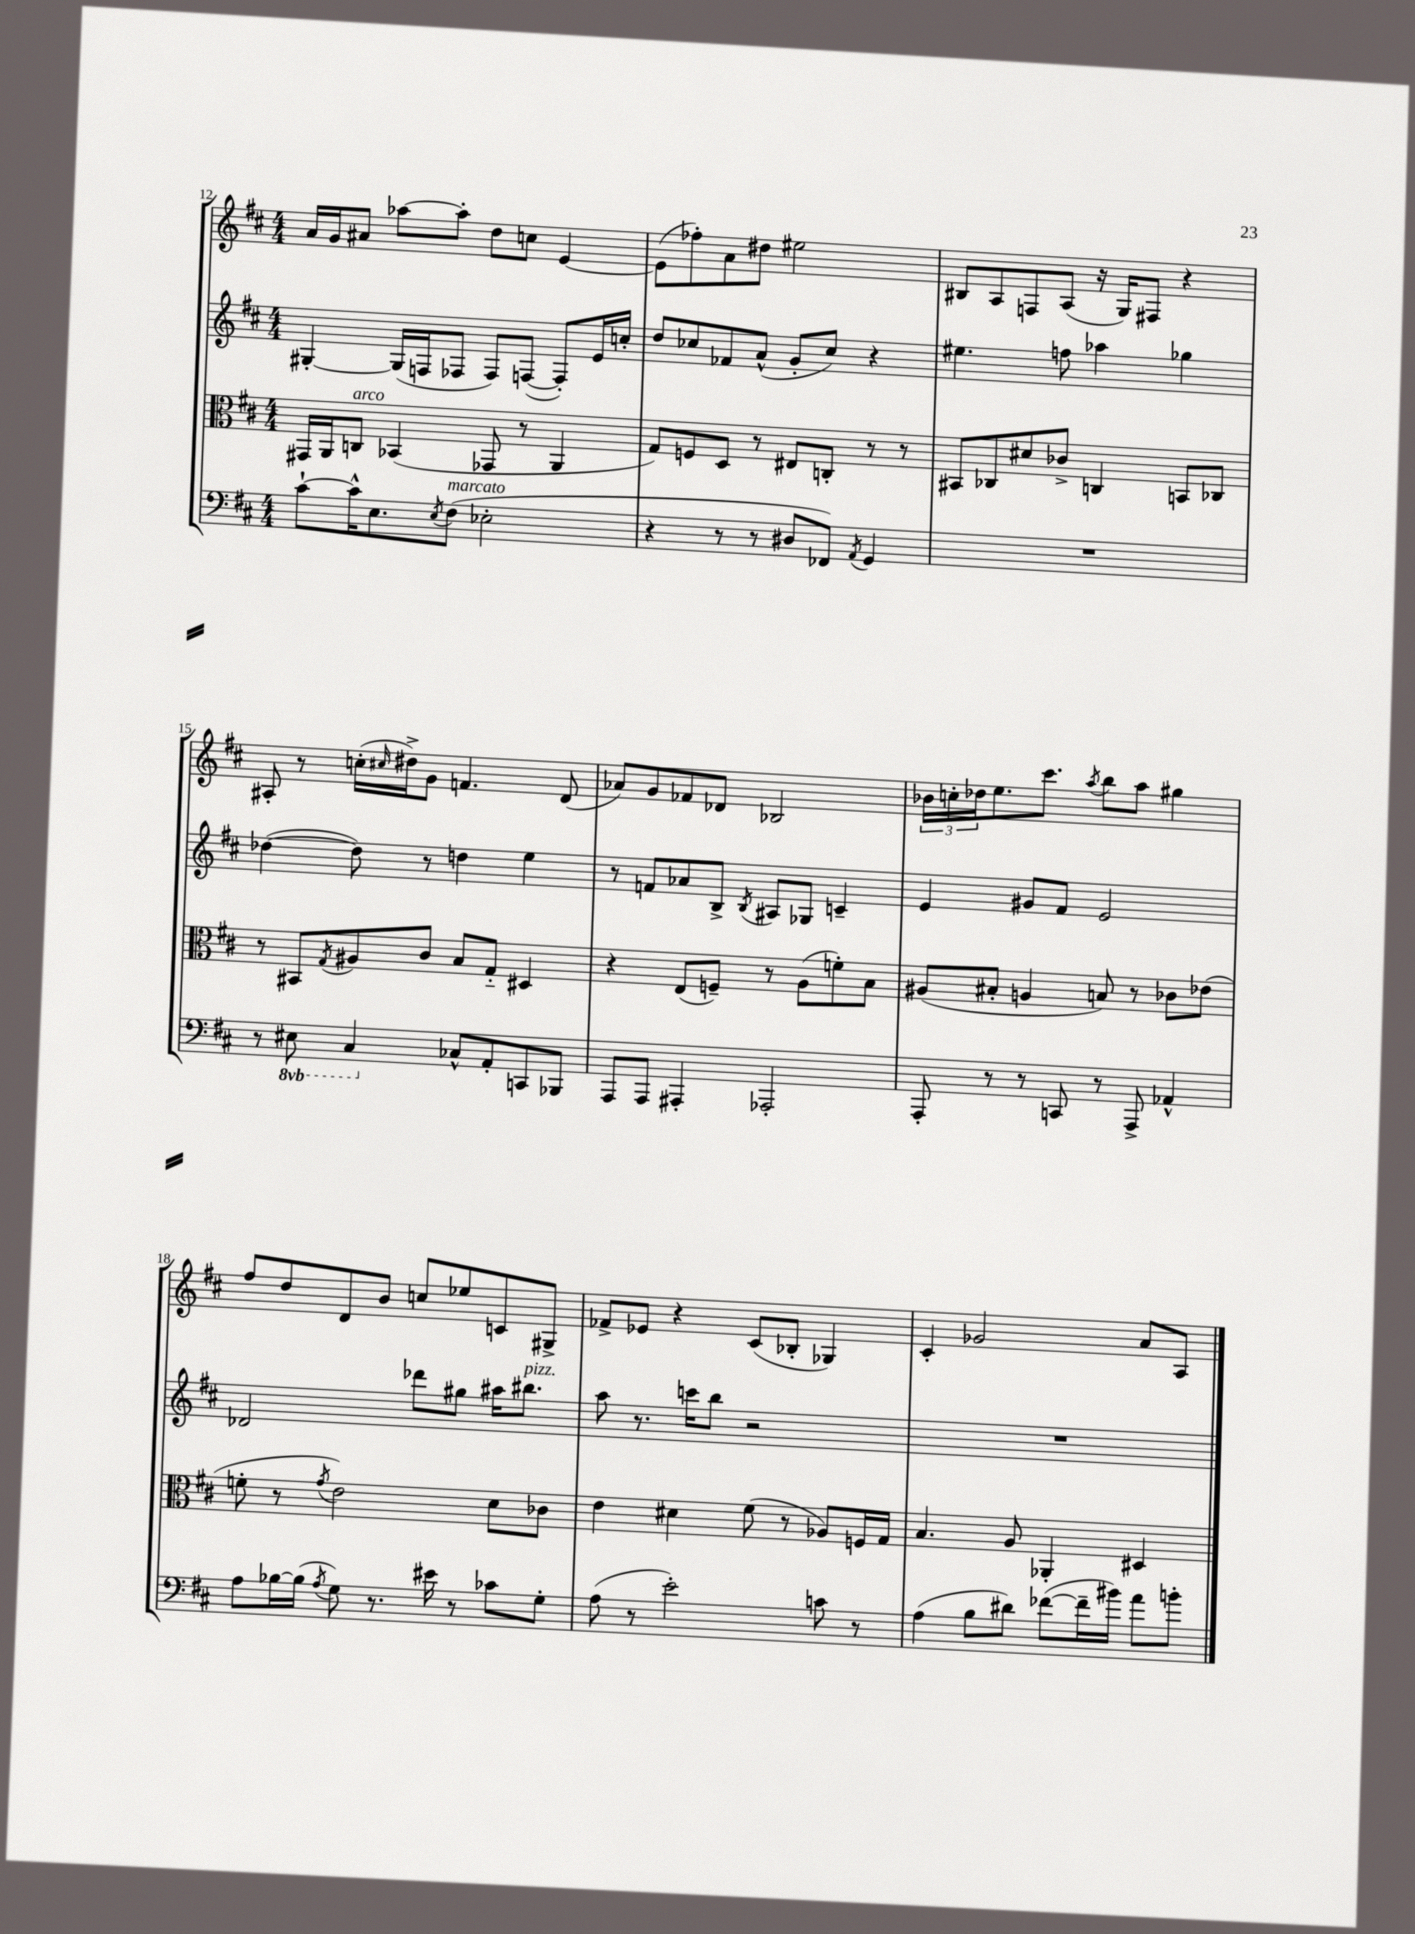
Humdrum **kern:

**kern	**kern	**kern	**kern
*staff4	*staff3	*staff2	*staff1
*clefF4	*clefC3	*clefG2	*clefG2
*k[f#c#]	*k[f#c#]	*k[f#c#]	*k[f#c#]
*M4/4	*M4/4	*M4/4	*M4/4
[8c#`\L	16GG#/LL	[4G#'/	16a/LL
.	16AA/J	.	16g/J
16c#^^\]K	8C/J	.	8a#/J
8.E\	.	.	.
.	(4BB-/	(16G#/]LL	[8aa-\L
.	.	16F/J	.
8qE/	.	.	.
(8F#\J	.	8F-/J	8aa-'\]J
2E-'\	8GG-/	8F-/L)	8dd\L
.	8r	([8F/J	8cc\J
.	4AA/	8F'/]L)	[4e/
.	.	16e/L	.
.	.	16cc'/JJ	.
=	=	=	=
4r	8G/L)	8dd/L	(8e\]L
.	8F/	8cc-/	8ff-'\)
8r	8D/J	8f-/	8a\
8r	8r	(8a^^/J	8dd#\J
8D#/L	8E#/L	8g'/L	2ee#\
8FF-/J)	8C'/J	8cc-/J)	.
8qAA/	.	.	.
4GG/	8r	4r	.
.	8r	.	.
=	=	=	=
1r	8BB#/L	4.ee#\	8B#/L
.	8C-/	.	8A/
.	8d#/	.	8F/
.	8c-^/J	8ff\	(8A/J
.	4C/	4aa-\	16r
.	.	.	16G/LK)
.	.	.	8F#/J
.	8BB/L	4gg-\	4r
.	8C-/J	.	.
=	=	=	=
8r	8r	([4dd-\	8A#'/
8EE#\	8BB#/L	.	8r
.	8qG/	.	.
4CC#/	8A#/	8dd-\])	(16cc'\LL
.	.	.	16qqcc#/
.	.	.	16dd#^\J)
.	8c#/J	8r	8g\J
8C-^^/L	8B/L	4dd\	4.f/
8AA'/	8G'~/J	.	.
8CC/	4D#/	4ee\	.
8BBB-/J	.	.	(8d/
=	=	=	=
8AAA/L	4r	8r	8a-/L)
8AAA/J	.	8f/L	8g/
4AAA#'/	(8E/L	8a-/	8f-/
.	8F~/J)	8B^/J	8d-/J
.	.	8qB/	.
2AAA-'/	8r	8A#/L	2B-/
.	(8A\L	8G-/J	.
.	8f'\)	4c~/	.
.	8B\J	.	.
=	=	=	=
8AAA'/	(8A#/L	4e/	24b-\LL
.	.	.	24cc'\
.	.	.	24dd-\J
8r	8B#'/J	.	8.ee\
8r	4A/	8g#/L	.
.	.	.	8.ccc#\J
8CC/	.	8f#/J	.
.	.	.	8qaa/
8r	8B/)	2e/	8bb\L
8AAA^/	8r	.	8aa\J
4AA-^^/	8c-\L	.	4gg#\
.	(8e-\J	.	.
=	=	=	=
8A\L	8f'\	2d-/	8ff#/L
[16B-\L	8r	.	8dd/
(16B-\]JJ	.	.	.
8qA/	8qg/	.	.
8G\)	2e\)	.	8d/
8.r	.	.	8b/J
.	.	8ddd-\L	8cc/L
16e#\	.	.	.
8r	.	8gg#\J	8ee-/
8c-\L	8d\L	16aa#\LK	8c/
.	.	8.bb#\J	.
8G'\J	8c-\J	.	8G#^/J
=	=	=	=
(8A\	4e\	8aa\	8f-^/L
8r	.	8.r	8e-/J
2e'\)	4d#\	.	4r
.	.	16ccc\LK	.
.	.	8bb\J	.
.	(8f#\	2r	(8c#/L
.	8r	.	8B-'/J
8c\	8A-/L)	.	4G-/)
8r	16F/L	.	.
.	16G/JJ	.	.
=	=	=	=
(4A\	4.B/	1r	4c#'/
8B\L	.	.	2g-/
8d#\J)	8A/	.	.
([8f-\L	4AA-'/	.	.
16f-~\]L	.	.	.
16b#\JJ)	.	.	.
8a\L	4D#/	.	8a/L
8b'\J	.	.	8A/J
==	==	==	==
*-	*-	*-	*-
